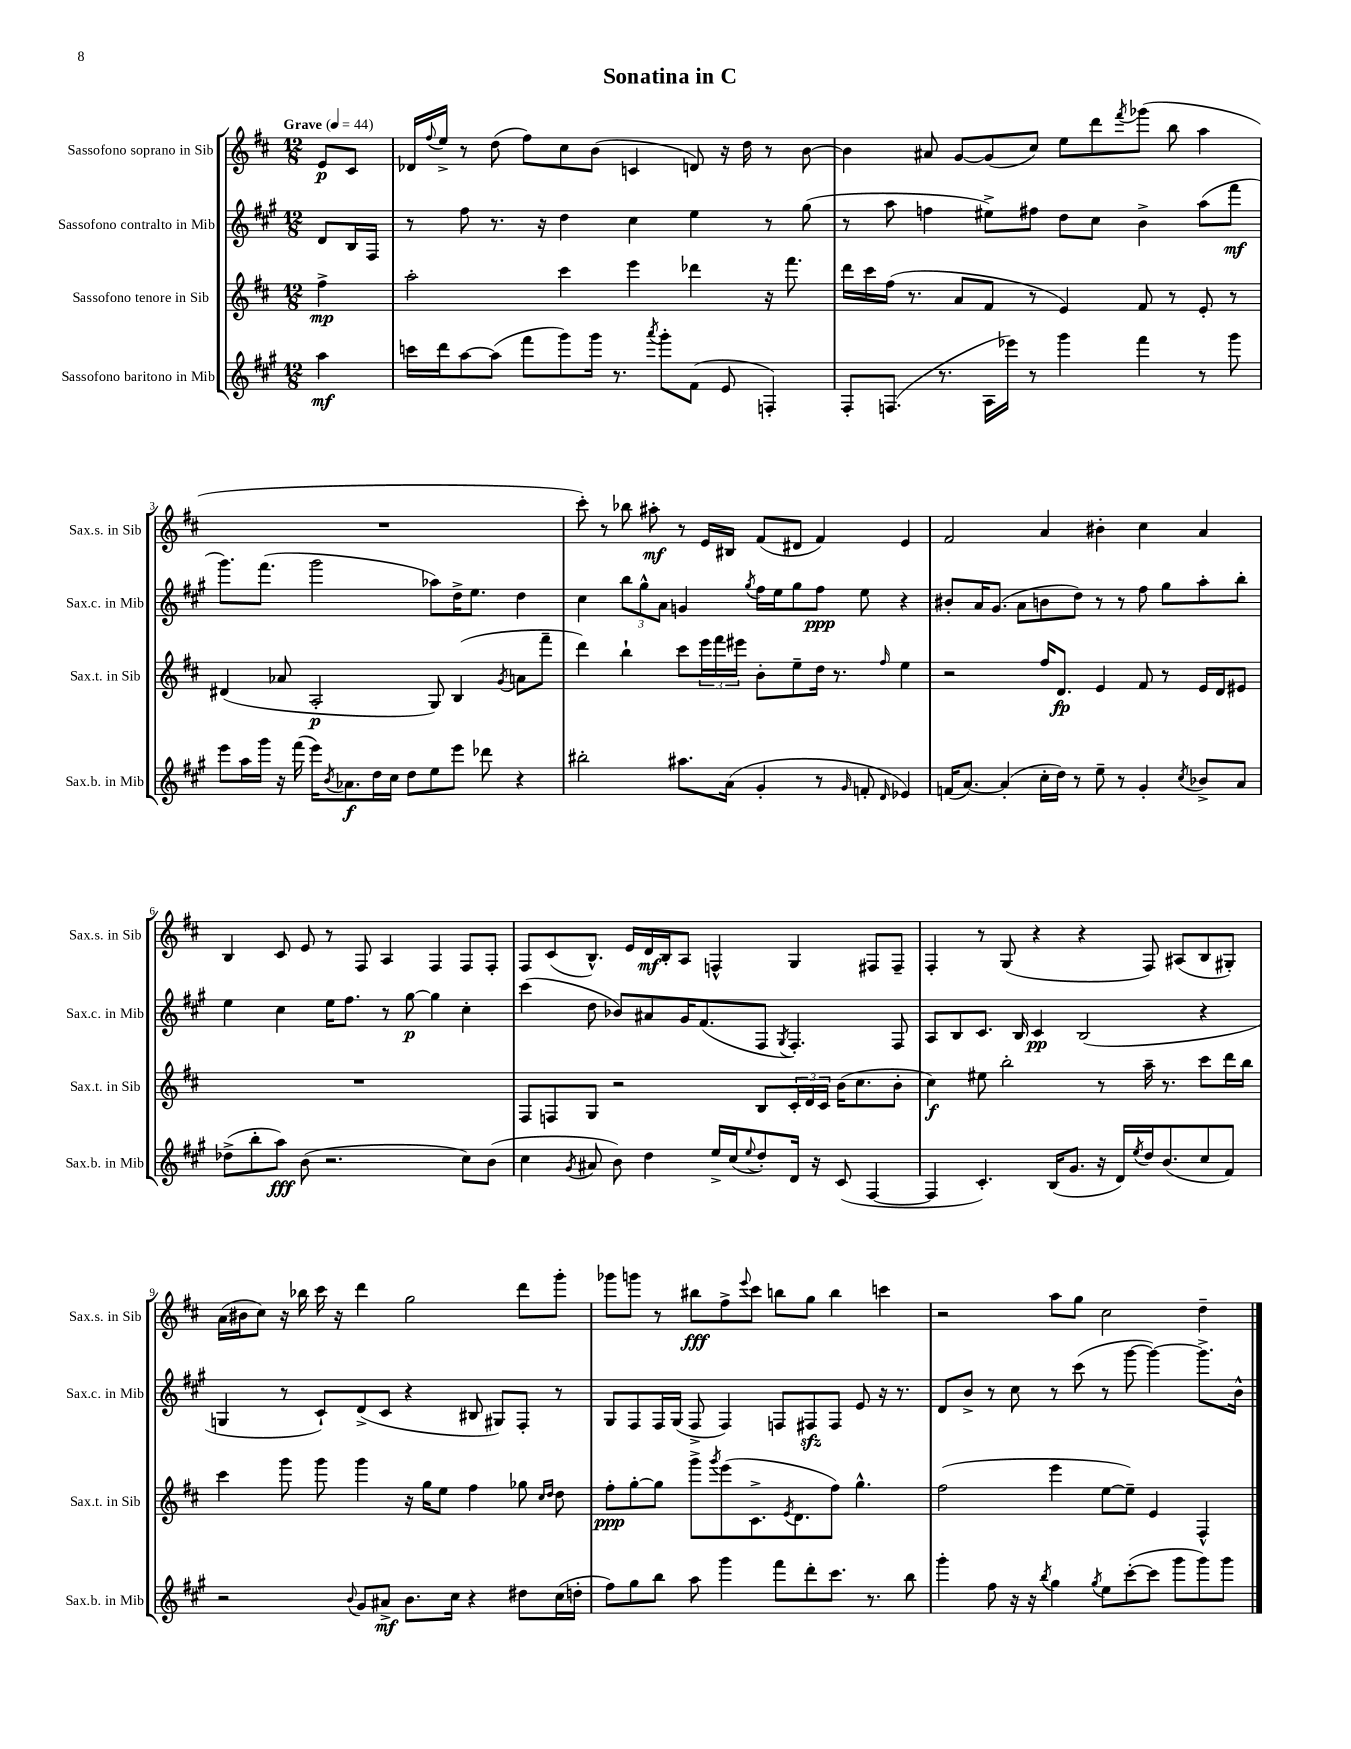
\header { title = "Sonatina in C" }
<<
\new StaffGroup <<
\new Staff = "s0" \with { instrumentName = "Sassofono soprano in Sib" shortInstrumentName = "Sax.s. in Sib" } {
    \clef treble \key d \major \numericTimeSignature \time 12/8 \partial 4 \tempo "Grave" 4 = 44
    e'8\p cis'8 |
    des'16 \appoggiatura { fis''8 } e''16-> r8 d''8( fis''8) cis''8 b'8( c'4 d'8) r16 d''16 r8 b'8~ |
    b'4 ais'8 g'8~ g'8( cis''8) e''8 d'''8 \acciaccatura { fis'''8 } ges'''8( b''8 a''4 |
    R1. |
    cis'''8-.) r8 bes''8 ais''8-.\mf r8 e'16 bis16 fis'8( dis'8 fis'4) e'4 |
    fis'2 a'4 bis'4-. cis''4 a'4 |
    b4 cis'8 e'8 r8 fis8 a4 fis4 fis8 fis8-. |
    fis8 cis'8( b8.-^) e'16 d'16\mf b16-. a8 f4-^ g4 fis8 fis8-- |
    fis4-. r8 g8( r4 r4 fis8) ais8( b8 gis8-.) |
    a'16( bis'16 cis''8) r16 bes''16 cis'''16 r16 d'''4 g''2 d'''8 g'''8-. |
    ges'''8 g'''8 r8 bis''8\fff fis''8-> \appoggiatura { e'''8 } cis'''8 b''8 g''8 b''4 c'''4 |
    r2 a''8 g''8 cis''2 d''4-- \bar "|." |
}
\new Staff = "s1" \with { instrumentName = "Sassofono contralto in Mib" shortInstrumentName = "Sax.c. in Mib" } {
    \clef treble \key a \major \numericTimeSignature \time 12/8 \partial 4
    d'8 b16 fis16 |
    r8 fis''8 r8. r16 d''4 cis''4 e''4 r8 gis''8( |
    r8 a''8 f''4 eis''8->) fis''8 d''8 cis''8 b'4-> a''8( fis'''8\mf |
    gis'''8.) fis'''8.( gis'''2 aes''8) d''16-> e''8. d''4 |
    cis''4 \tuplet 3/2 { b''8 gis''8-^ a'8 } g'4 \acciaccatura { gis''8 } fis''16 e''16 gis''8 fis''8\ppp e''8 r4 |
    bis'8-. a'16 gis'8.( a'8 b'8 d''8) r8 r8 fis''8 gis''8 a''8-. b''8-. |
    e''4 cis''4 e''16 fis''8. r8 gis''8~\p gis''4 cis''4-. |
    cis'''4( d''8 bes'8) ais'8 gis'16 fis'8.( fis8 \acciaccatura { gis8 } fis4.-.) fis8 |
    a8 b8 cis'8. b16 cis'4\pp b2( r4 |
    g4 r8 cis'8-!) d'8->( cis'8 r4 bis8 gis8) fis8-. r8 |
    gis8 fis8 fis16 gis16( fis8-> fis4) f8 fis8\sfz fis8 e'8 r16 r8. |
    d'8 b'8-> r8 cis''8 r8 cis'''8( r8 gis'''8~ gis'''4~) gis'''8.-> b'16-^ \bar "|." |
}
\new Staff = "s2" \with { instrumentName = "Sassofono tenore in Sib" shortInstrumentName = "Sax.t. in Sib" } {
    \clef treble \key d \major \numericTimeSignature \time 12/8 \partial 4
    fis''4->\mp |
    a''2-. cis'''4 e'''4 des'''4 r16 fis'''8. |
    d'''16 cis'''16 fis''16( r8. a'8 fis'8 r8 e'4) fis'8 r8 e'8-. r8 |
    dis'4( aes'8 a2-.\p g8) b4( \acciaccatura { g'8 } a'8 fis'''8-- |
    d'''4) b''4-! cis'''8 \tuplet 3/2 { e'''16 fis'''16 eis'''16 } b'8-. e''8-- d''16 r8. \grace { fis''16 } e''4 |
    r2 fis''16 d'8.\fp e'4 fis'8 r8 e'16 d'16 eis'8 |
    R1. |
    fis8 f8 g8 r2 b8 \tuplet 3/2 { cis'16-. d'16 cis'16 } b'16( cis''8. b'8-. |
    cis''4\f) eis''8 b''2-. r8 a''16-- r8. cis'''8 d'''16 b''16 |
    cis'''4 g'''8 g'''8 g'''4 r16 g''16 e''8 fis''4 ges''8 \grace { cis''16 d''16 } d''8 |
    fis''8-.\ppp g''8~-. g''8 g'''8-> \acciaccatura { g'''8 } e'''8( cis'8.-> \acciaccatura { e'8 } d'8. fis''8) g''4.-^ |
    fis''2( e'''4 e''8~ e''8--) e'4 fis4-^ \bar "|." |
}
\new Staff = "s3" \with { instrumentName = "Sassofono baritono in Mib" shortInstrumentName = "Sax.b. in Mib" } {
    \clef treble \key a \major \numericTimeSignature \time 12/8 \partial 4
    a''4\mf |
    c'''16 d'''16 a''8~ a''8( fis'''8 gis'''8) gis'''16 r8. \acciaccatura { a'''8 } gis'''8-. fis'8( e'8 f4-.) |
    fis8-. f8.( r8. a16 ees'''16) r8 gis'''4 fis'''4 r8 gis'''8 |
    e'''8 a''16 gis'''16 r16 fis'''16( e'''16) \acciaccatura { b'8 } aes'8.\f d''16 cis''16 d''8 e''8 e'''8 des'''8 r4 |
    bis''2-. ais''8. a'16( gis'4-. r8 \grace { gis'16 } f'8-. \grace { d'16 } ees'4) |
    f'16( a'8.~) a'4-.( cis''16-. d''16) r8 e''8-- r8 gis'4-. \acciaccatura { cis''8 } bes'8-> a'8 |
    des''8->( b''8-. a''8\fff) b'8( r2. cis''8) b'8( |
    cis''4 \acciaccatura { gis'8 } ais'8 b'8) d''4 e''16-> cis''16( \appoggiatura { e''8 } d''8-.) d'16 r16 cis'8( fis4~ |
    fis4 cis'4.-.) b16( gis'8. r16 d'16) \acciaccatura { e''8 } d''16 b'8.( cis''8 fis'8) |
    r2 \appoggiatura { b'8 } gis'8 ais'8->\mf b'8. cis''16 r4 dis''8 cis''16( d''16-. |
    fis''8) gis''8 b''8 a''8 gis'''4 fis'''8 d'''8-. cis'''8. r8. b''8 |
    gis'''4-. fis''8 r16 r16 \acciaccatura { b''8 } gis''4 \acciaccatura { gis''8 } e''8 cis'''8~-.( cis'''8 gis'''8 gis'''8) gis'''8 \bar "|." |
}
>>
>>
